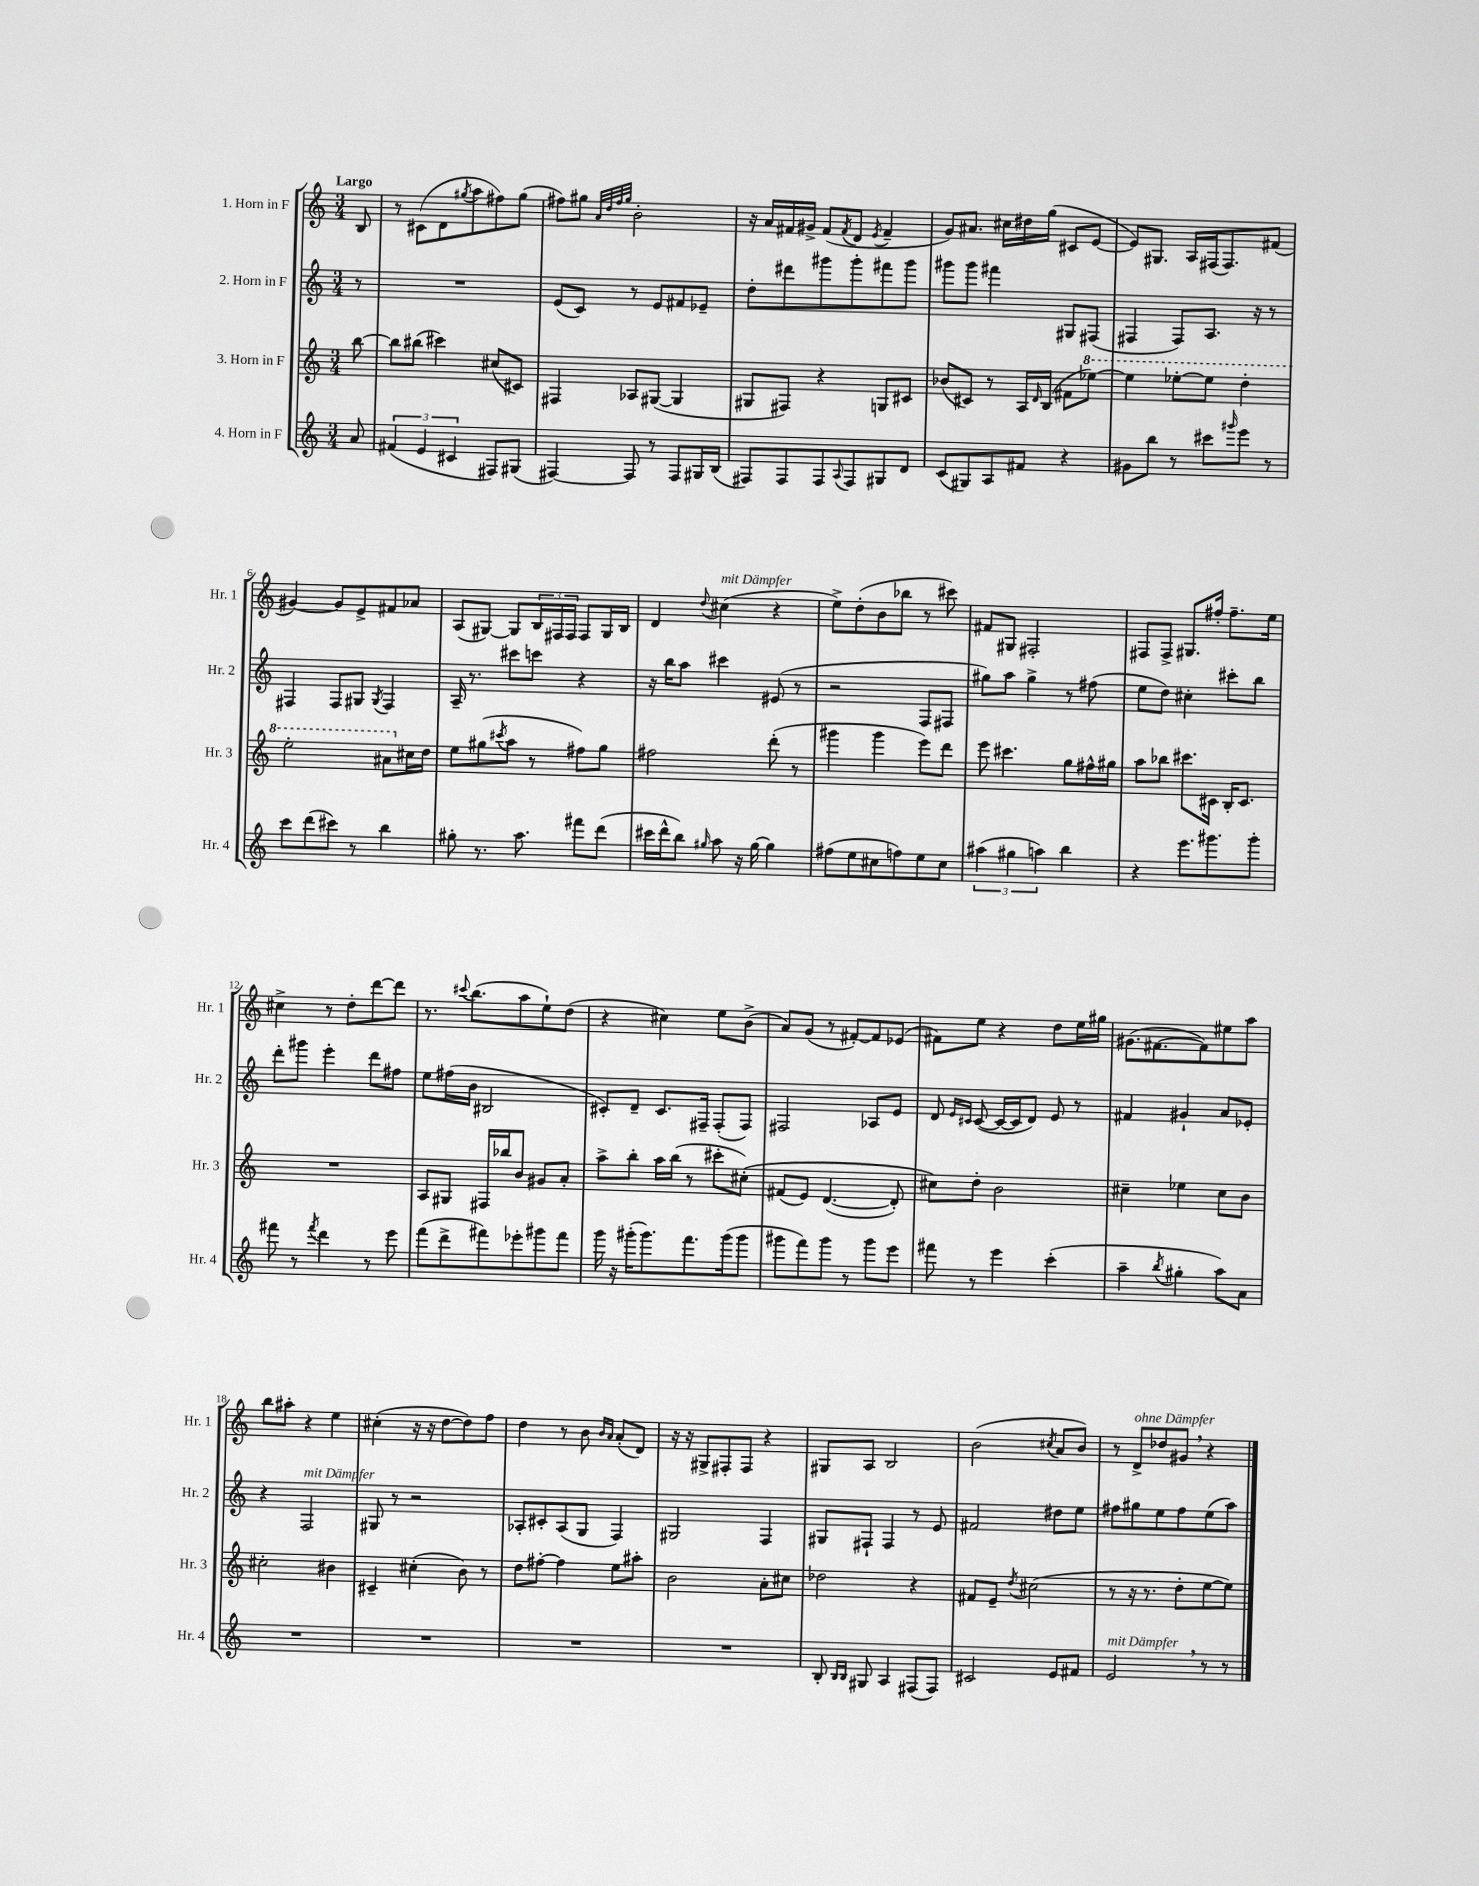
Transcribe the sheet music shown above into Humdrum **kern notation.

**kern	**kern	**kern	**kern
*staff4	*staff3	*staff2	*staff1
*clefG2	*clefG2	*clefG2	*clefG2
*k[]	*k[]	*k[]	*k[]
*M3/4	*M3/4	*M3/4	*M3/4
8a	[8bb	8r	8B
=	=	=	=
(6f#	8bb]	2.r	8r
.	(8bb#	.	(8c#
6e	.	.	.
.	4ccc#)	.	8d
6c#	.	.	.
.	.	.	8qgg#
.	.	.	8aa
8F#)	(8cc#	.	8ff#)
(8G#	8c#)	.	(8gg#
=	=	=	=
[4F#)	4F#	(8e	8ff#)
.	.	8c)	8gg#
.	.	.	32qqa
.	.	.	32qqdd
.	.	.	32qqff#
.	.	.	32qqgg#
8F#]	8A-	8r	2b'
8r	([8G#	8e	.
8F#	4G#]	8f#	.
16G#	.	8e-~	.
(16B	.	.	.
=	=	=	=
8F#)	8G#	8dd'	16r
.	.	.	16a
8F#	8F#)	8ddd#	16f#
.	.	.	16g#^
8F#	4r	8ggg#	(8f#
8qqA	.	.	8qf#
8F#	.	8ggg#'	8d
.	.	.	8qe
8G#	8G	8fff#	4f#~
8d	8c#	8ggg#	.
=	=	=	=
(8c	(8b-	8ggg#	8g)
8G#)	8c#)	8ggg#	8.a#
8A	8r	4fff#	.
.	.	.	16cc#
8f#	16A	.	16dd#
.	16qqd	.	.
.	(16B	.	(16gg
4r	8f#	8G#	8c#
.	[8eee-)	(8F#	[8e
=	=	=	=
8g#	4eee-]	4F#	8e])
8bb	.	.	8.G#
8r	[8eee-'	8F#)	.
.	.	.	16A
8ccc#	8eee-]	8.A	(16F#
.	.	.	8.F#)
16qqggg#	.	.	.
8eee	4ddd'	.	.
.	.	16r	.
8r	.	8r	(8f#
=	=	=	=
8ccc	2eee'	4F#	[4g#)
(8ddd	.	.	.
8ccc#)	.	8F#	8g#]
8r	.	8G#	8e^
.	.	8qG#	.
4bb	8aa#	4F#	8f#
.	16cc#	.	8a-
.	16dd	.	.
=	=	=	=
8gg#'	8ee	16A~	(8A
.	.	8.r	.
8.r	(8gg#	.	[8G#)
.	8qccc#	.	.
.	8aa	8ccc#	8G#]
8.aa	.	.	.
.	8r	8ccc	24B
.	.	.	24F#
.	.	.	24F#
8fff#	8ff#)	4r	8F#
(8ddd	8gg#	.	16G#
.	.	.	16B
=	=	=	=
16ccc#	2ff#	16r	4d
16ddd^^	.	16bb	.
8bb)	.	8aa	.
16qqgg#	.	.	8qqdd
8aa	.	4ccc#	(4cc#
16r	.	.	.
[16gg#	.	.	.
4gg#]	(8ddd'	(8e#	4r
.	8r	8r	.
=	=	=	=
(8ff#	4ggg#	2r	8ee^)
8ee	.	.	(8dd'
8cc#	4ggg#	.	8b
8ff)	.	.	8bb-
8ee	8eee)	8F	8r
8cc#	8ddd	8F#	8ccc#)
=	=	=	=
(6aa#	8eee	8gg#)	8f#
.	4.ccc#	8aa	8G#
6gg#	.	.	.
.	.	4gg#^	2F#'
6aa)	.	.	.
4bb	8gg	8r	.
.	16ff#^^	(8ff#	.
.	16gg#	.	.
=	=	=	=
4r	8aa	8ee	8F#
.	8bb-	8dd)	8F#^
8.eee	8.ccc#	4cc#'	8.G#
8.ggg#	16c#	.	16ff#'
.	16B'	8ccc#'	8.ff#~
.	8.c#	.	.
8ggg#'	.	8bb	.
.	.	.	16ee
=	=	=	=
8fff#	2.r	8ddd'	4cc#^
8r	.	8ggg#	.
8qfff#	.	.	.
4ddd	.	4eee'	8r
.	.	.	8dd'
8r	.	8ddd	[8ddd
8eee	.	8ff#	8ddd]
=	=	=	=
(8fff	8A	8ee	8.r
8ddd^	8G#	(16ff#	.
.	.	.	8qqccc#
.	.	16b	(8.bb
8fff#)	16F#	2B#	.
.	16bb-	.	.
8eee-'	8b	.	8aa
8ggg#	8g#	.	8ee`)
8fff#	8a'	.	(8dd
=	=	=	=
16ggg	8aa^	8c#')	4r
16r	.	.	.
(16ggg#'	8bb'	8d~	.
8.ggg#)	.	.	.
.	16aa	8.c#	4cc#)
.	(16bb	.	.
8.fff	8r	.	.
.	.	16F#~	.
.	8ccc#'	(8F#'	8ee
(16ggg#	.	.	.
8ggg#	&(8cc#')	8F#)	(8b^
=	=	=	=
8ggg#	(8f#	2F#	8a)
8fff)	8e)	.	(8g
8ggg#	([4.d	.	8r
8r	.	.	[8f#')
8ggg#	.	8A-	8f#]
8eee	8d'])	8e	(8e-
=	=	=	=
8fff#	8cc#&)	8d	8f#)
.	.	16qqe	.
.	.	16qqc#	.
8r	8dd'	([8c#	8ee
4eee	2b	16c#_	4r
.	.	16c#]	.
.	.	8d)	.
(4ccc'	.	8e	8dd
.	.	8r	16ee
.	.	.	16gg#
=	=	=	=
4aa~	4cc#~	4f#	(8.g#
.	.	.	[8.f#
8qbb	.	.	.
4gg#'	4ee-	4g#`	.
.	.	.	8f#])
8aa)	8cc#	8a	8ee#
8a	8b	8e-'	8aa
=	=	=	=
2.r	2cc#'	4r	8bb
.	.	.	8aa#'
.	.	2F	4r
.	4b#	.	4ee
=	=	=	=
2.r	4c#~	8G#	(4cc#'
.	.	8r	.
.	(4cc#'	2r	16r
.	.	.	16r
.	.	.	[8dd
.	8b)	.	8dd])
.	8r	.	8ff
=	=	=	=
2.r	8dd	8A-'	4dd
.	[8ff#'	8c#'	.
.	4ff#]	(8A-	8r
.	.	8G	8b
.	.	.	16qqb
.	.	.	16qqa
.	8ee	4F)	(8a'
.	8aa#'	.	8d)
=	=	=	=
2.r	2b	2G#	16r
.	.	.	16r
.	.	.	8G#^
.	.	.	8F#'
.	.	.	8F#
.	8a'	4F	4r
.	8cc#	.	.
=	=	=	=
8B'	2dd-	8G#	8G#
16qqB	.	.	.
16qqB	.	.	.
8G#	.	8F#`	8A
4A	.	4F#	2B
(8F#	4r	8r	.
8F#)	.	8e	.
=	=	=	=
2c#	8f#	2f#	(2b
.	8e~	.	.
.	8qdd	.	.
.	(2cc#	.	.
.	.	.	8qcc#
8e	.	8dd#	8a
8f#	.	8ee	8b)
=	=	=	=
2e	8r	8ff#	8r
.	16r	8gg#	8d^
.	8.r	.	.
.	.	8ee	8dd-
.	8dd'	8ff#	8g#
8r	[8ee	(8ee	4r
8r	8ee])	8aa)	.
==	==	==	==
*-	*-	*-	*-
